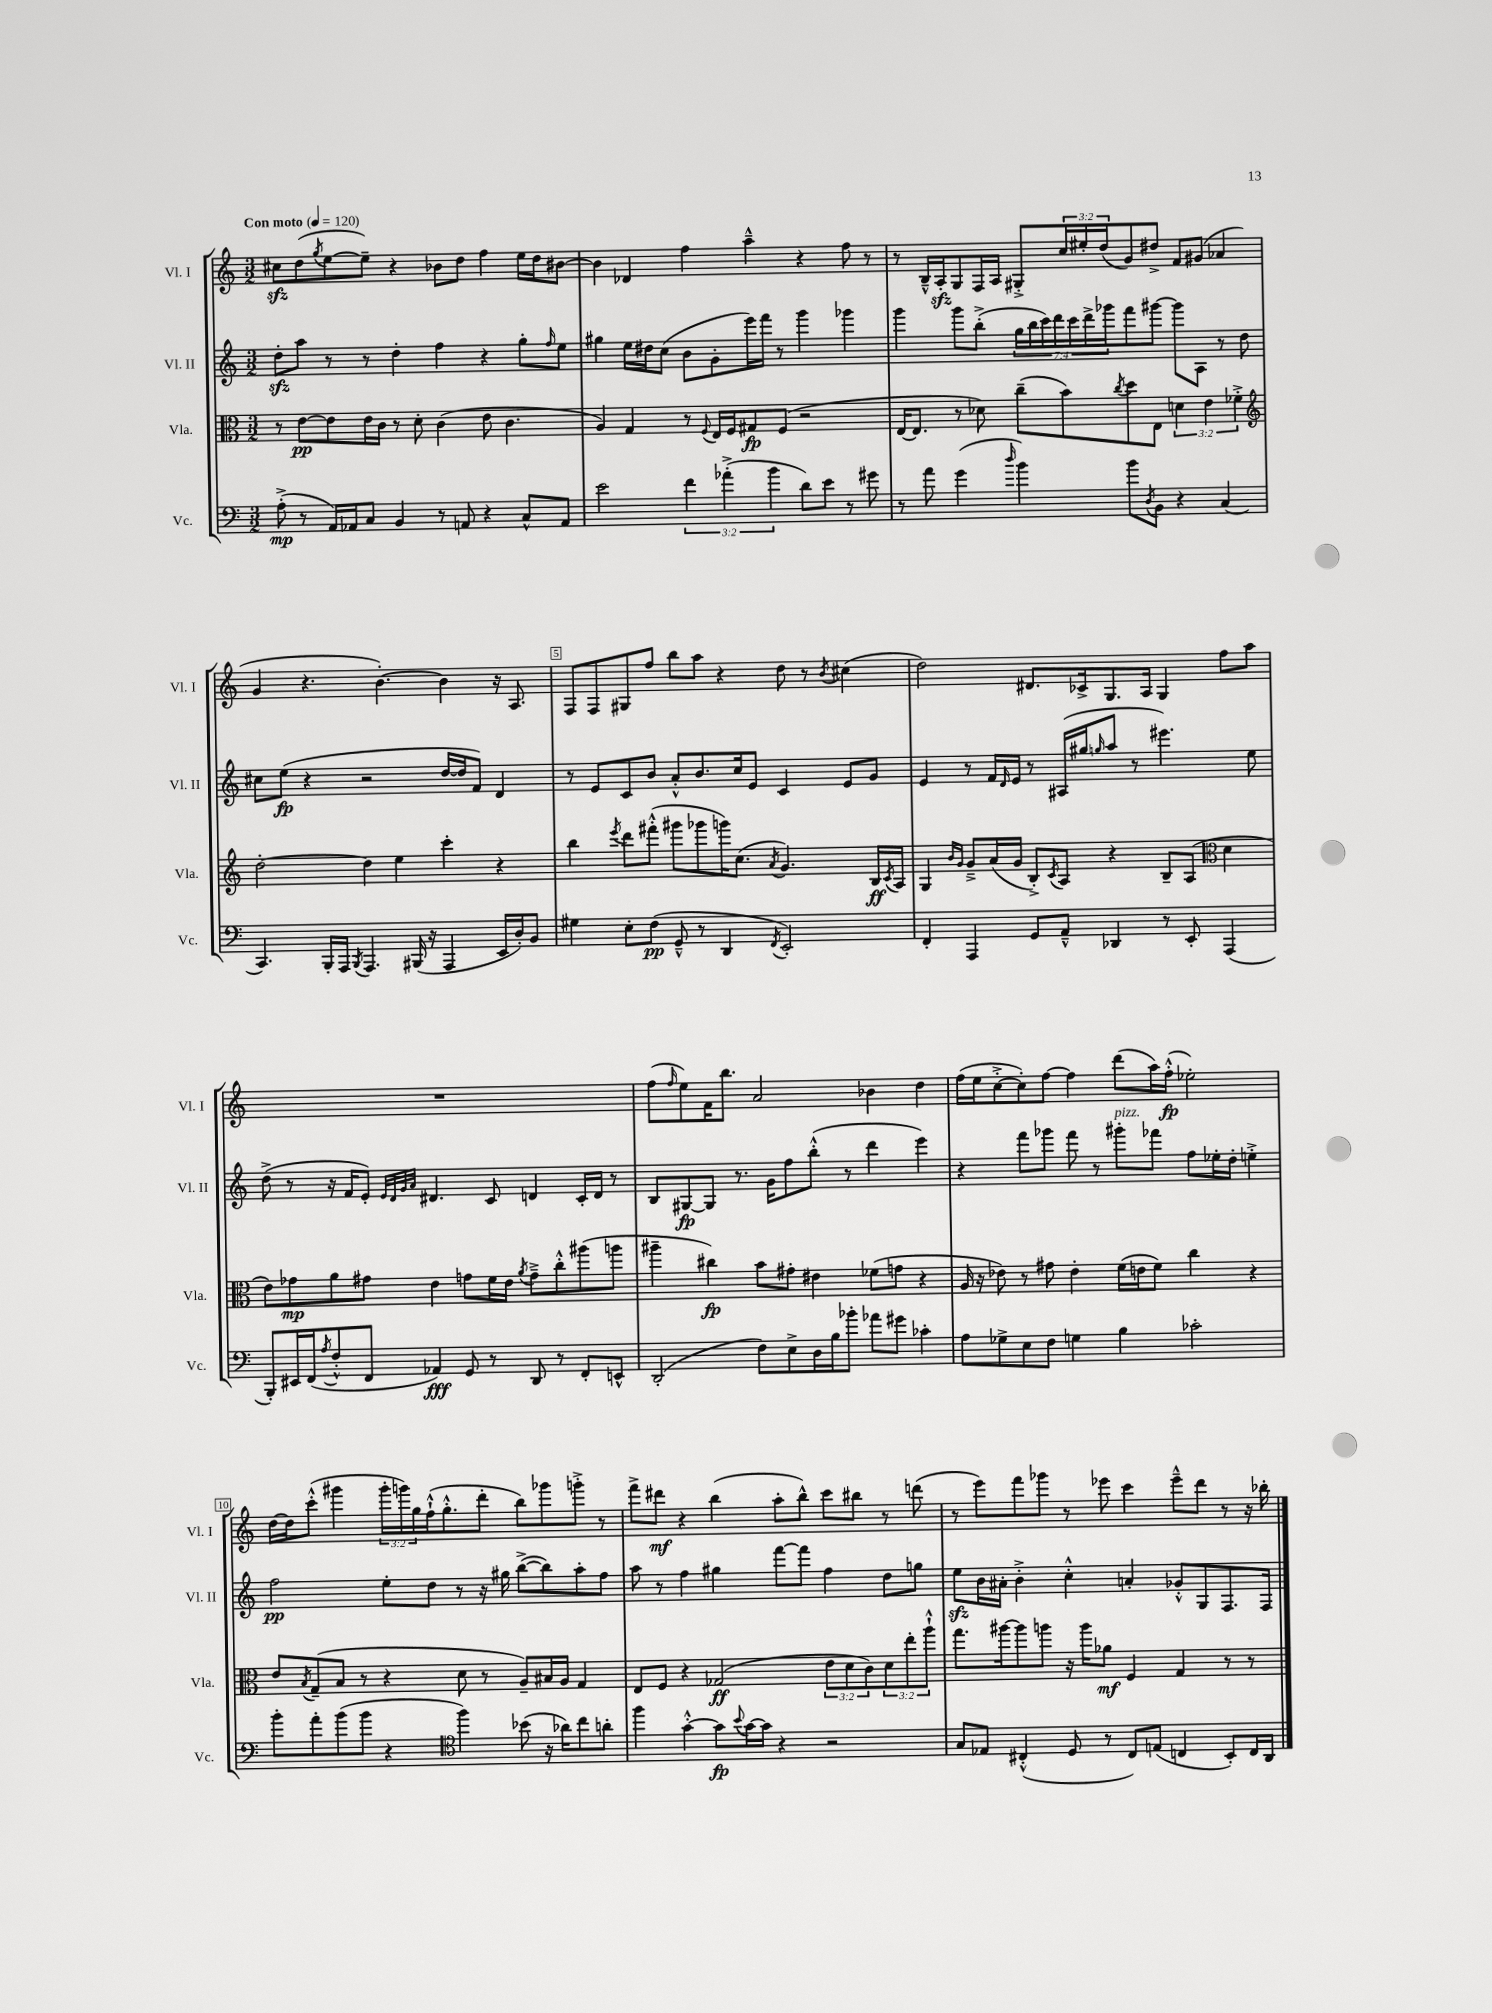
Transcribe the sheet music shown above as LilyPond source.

<<
\new StaffGroup <<
\new Staff = "s0" \with { instrumentName = "Vl. I" shortInstrumentName = "Vl. I" } {
    \clef treble \key c \major \numericTimeSignature \time 3/2 \override Staff.TupletNumber.text = #tuplet-number::calc-fraction-text \tempo "Con moto" 4 = 120
    cis''8\sfz d''8( \acciaccatura { g''8 } e''8~ e''8--) r4 bes'8 d''8 f''4 e''16 d''16 bis'8~ |
    bis'4 des'4 f''4 a''4---^ r4 f''8 r8 |
    r8 b16---^ a16-.\sfz g8 f16 a16 gis8-.-> \tuplet 3/2 { c''16 eis''16-. d''16( } g'8) dis''8-> f'8 gis'8( aes'4 |
    g'4 r4. b'4.~-.) b'4 r16 a8. |
    f8 f8 gis8 f''8 b''8 a''8 r4 d''8 r8 \acciaccatura { b'8 } cis''4( |
    d''2) dis'8. ces'16-> g8. a16 g4 f''8 a''8 |
    R1. |
    f''8( \grace { f''16 } e''8) f'16 b''8. a'2 bes'4 d''4 |
    f''16( e''16 c''8~-.-> c''8-.) f''8~ f''4 d'''8( a''16) f''16-.-^\fp( ees''2-.) |
    d''16~ d''16 c'''8-.-^( gis'''4 \tuplet 3/2 { gis'''16-. g'''16) g''16 } f''16-!-^( g''8.-.-^ d'''8-. b''8) ges'''8 g'''8-.-> r8 |
    f'''8-> dis'''8\mf r4 b''4( a''8-. b''8-^) c'''8 bis''8 r8 d'''8( |
    r8 e'''8) f'''8 ges'''8 r8 ees'''8 c'''4 ees'''8---^ d'''8 r8 r16 bes''16-. \bar "|." |
}
\new Staff = "s1" \with { instrumentName = "Vl. II" shortInstrumentName = "Vl. II" } {
    \clef treble \key c \major \numericTimeSignature \time 3/2 \override Staff.TupletNumber.text = #tuplet-number::calc-fraction-text
    d''8-.\sfz a''8 r8 r8 d''4-. f''4 r4 g''8-. \grace { f''16 } e''8 |
    gis''4 e''16 dis''16 c''8( b'8 g'8-. e'''16) f'''16 r8 g'''4 ges'''4 |
    g'''4 g'''8 b''8-.->( \tuplet 7/4 { g''16 b''16 c'''16) d'''16 c'''16 d'''16-> ges'''16 } f'''8 gis'''8~ gis'''8 a8 r8 d''8 |
    cis''8 e''8\fp( r4 r2 d''16~ d''16 f'8) d'4 |
    r8 e'8 c'8 b'8 a'8-.-^ b'8. c''16 e'8 c'4 e'8 g'8 |
    e'4 r8 f'16 \grace { d'16 } e'16 r8 ais16( gis''16 \grace { g''16 } a''8 r8 eis'''4.) e''8 |
    d''8->( r8 r16 f'16 e'8-.) \grace { e'32 d'32 g'32 a'32 } dis'4. c'8 d'4 c'16-. d'16 r8 |
    b8 gis8~\fp gis8 r8. g'16 f''8 b''8-.-^( r8 d'''4 e'''4) |
    r4 f'''8 ges'''8 f'''8 r8 gis'''8-.^\markup { \italic "pizz." } fes'''8 f''8 ees''16-. d''16-. e''4-.-> |
    f''2\pp e''8-. d''8 r8 r16 gis''16 b''8~->( b''8) a''8-. f''8 |
    a''8 r8 f''4 gis''4 f'''8~ f'''8 f''4 d''8 g''8 |
    e''8\sfz b'16 ais'16-. b'4-.-> c''4-.-^ a'4-. ges'8-.-^ g8 f8. f16 \bar "|." |
}
\new Staff = "s2" \with { instrumentName = "Vla." shortInstrumentName = "Vla." } {
    \clef alto \key c \major \numericTimeSignature \time 3/2 \override Staff.TupletNumber.text = #tuplet-number::calc-fraction-text
    r8 e'8~\pp e'8 e'16 c'16 r8 d'8-. c'4( e'8 c'4. |
    a4) g4 r8 \appoggiatura { f8 } e16 f16 gis8\fp f8( r2 |
    e16~ e8. r8 des'8) c''8--( b'8) \acciaccatura { c''8 } d''8 e8 \tuplet 3/2 { d'4 e'4 fes'4-.-> } |
    \clef treble d''2~-. d''4 e''4 c'''4-. r4 |
    b''4 \acciaccatura { e'''8 } d'''8 fis'''8-.-^( gis'''8 ges'''8 g'''16) c''8.( \acciaccatura { a'8 } g'4.) b16\ff \acciaccatura { c'8 } a16 |
    g4 \grace { b'16 g'16 } g'8---> a'16( g'16 b8-.->) \acciaccatura { c'8 } a8 r4 b8-- a8( \clef alto d'4 |
    e'8) ges'8\mp a'8 gis'8 e'4 g'8 f'16 e'16 \acciaccatura { a'8 } g'8---> c''8-.-^ ais''8( a''8 |
    ais''4-- cis''4\fp) b'8 gis'8-. eis'4 fes'8( g'8 r4 |
    a16 r16 ees'8) r8 gis'8 ees'4-. f'16( e'16 f'8) c''4 r4 |
    e'8 \acciaccatura { b8 } g8--( b8 r8 r4 d'8 r8 a8--) bis16 a16 g4 |
    e8 f8 r4 ges2\ff( \tuplet 3/2 { e'8 d'8 c'8) } \tuplet 3/2 { d'8 e''8-. a''8-!-^ } |
    g''8. ais''16~ ais''8 a''8 r16 a''16 aes'8\mf f4 g4 r8 r8 \bar "|." |
}
\new Staff = "s3" \with { instrumentName = "Vc." shortInstrumentName = "Vc." } {
    \clef bass \key c \major \numericTimeSignature \time 3/2 \override Staff.TupletNumber.text = #tuplet-number::calc-fraction-text
    a8-.->\mp( r8 a,16) aes,16 c8 b,4 r8 a,8 r4 c8-^ a,8 |
    e'2 \tuplet 3/2 { f'4 aes'4-.->( b'4 } d'8) e'8 r8 gis'8 |
    r8 a'8 g'4( \grace { d''16 } b'4) b'8 \acciaccatura { d8 } b,8 r4 c4( |
    c,4.) b,,16-. a,,16 \acciaccatura { b,,8 } a,,4. bis,,16( r16 a,,4 e,16 d16-.) b,8 |
    gis4 e8-. f8\pp( g,8---^ r8 d,4 \acciaccatura { f,8 } e,2-.) |
    f,4-. a,,4 g,8 a,8---^ des,4 r8 e,8-. a,,4( |
    b,,8-.) eis,16 f,16( \acciaccatura { a8 } f8-.-^ f,8 aes,4\fff) g,8 r8 d,8 r8 f,8-. e,8-^ |
    d,2-.( f8) e8-> d16 b16 bes'8-. aes'8 gis'8 ces'4-. |
    a8 ges8-> e8 f8 g4 b4 ces'2-. |
    b'8-. a'8-. b'8( b'8 r4 \clef tenor f''4) bes'8( r16 aes'16) c''8 a'8-. |
    f''4 g'4~-.-^ g'8\fp \appoggiatura { b'8 } g'16~ g'16 r4 r2 |
    g8 ees8 cis4-.-^( d8 r8 cis8) e8( c4 b,8-.) c16 a,16 \bar "|." |
}
>>
>>
\layout { \context { \Score \override BarNumber.break-visibility = ##(#f #t #t) barNumberVisibility = #(every-nth-bar-number-visible 5) \override BarNumber.stencil = #(make-stencil-boxer 0.1 0.3 ly:text-interface::print) } }
